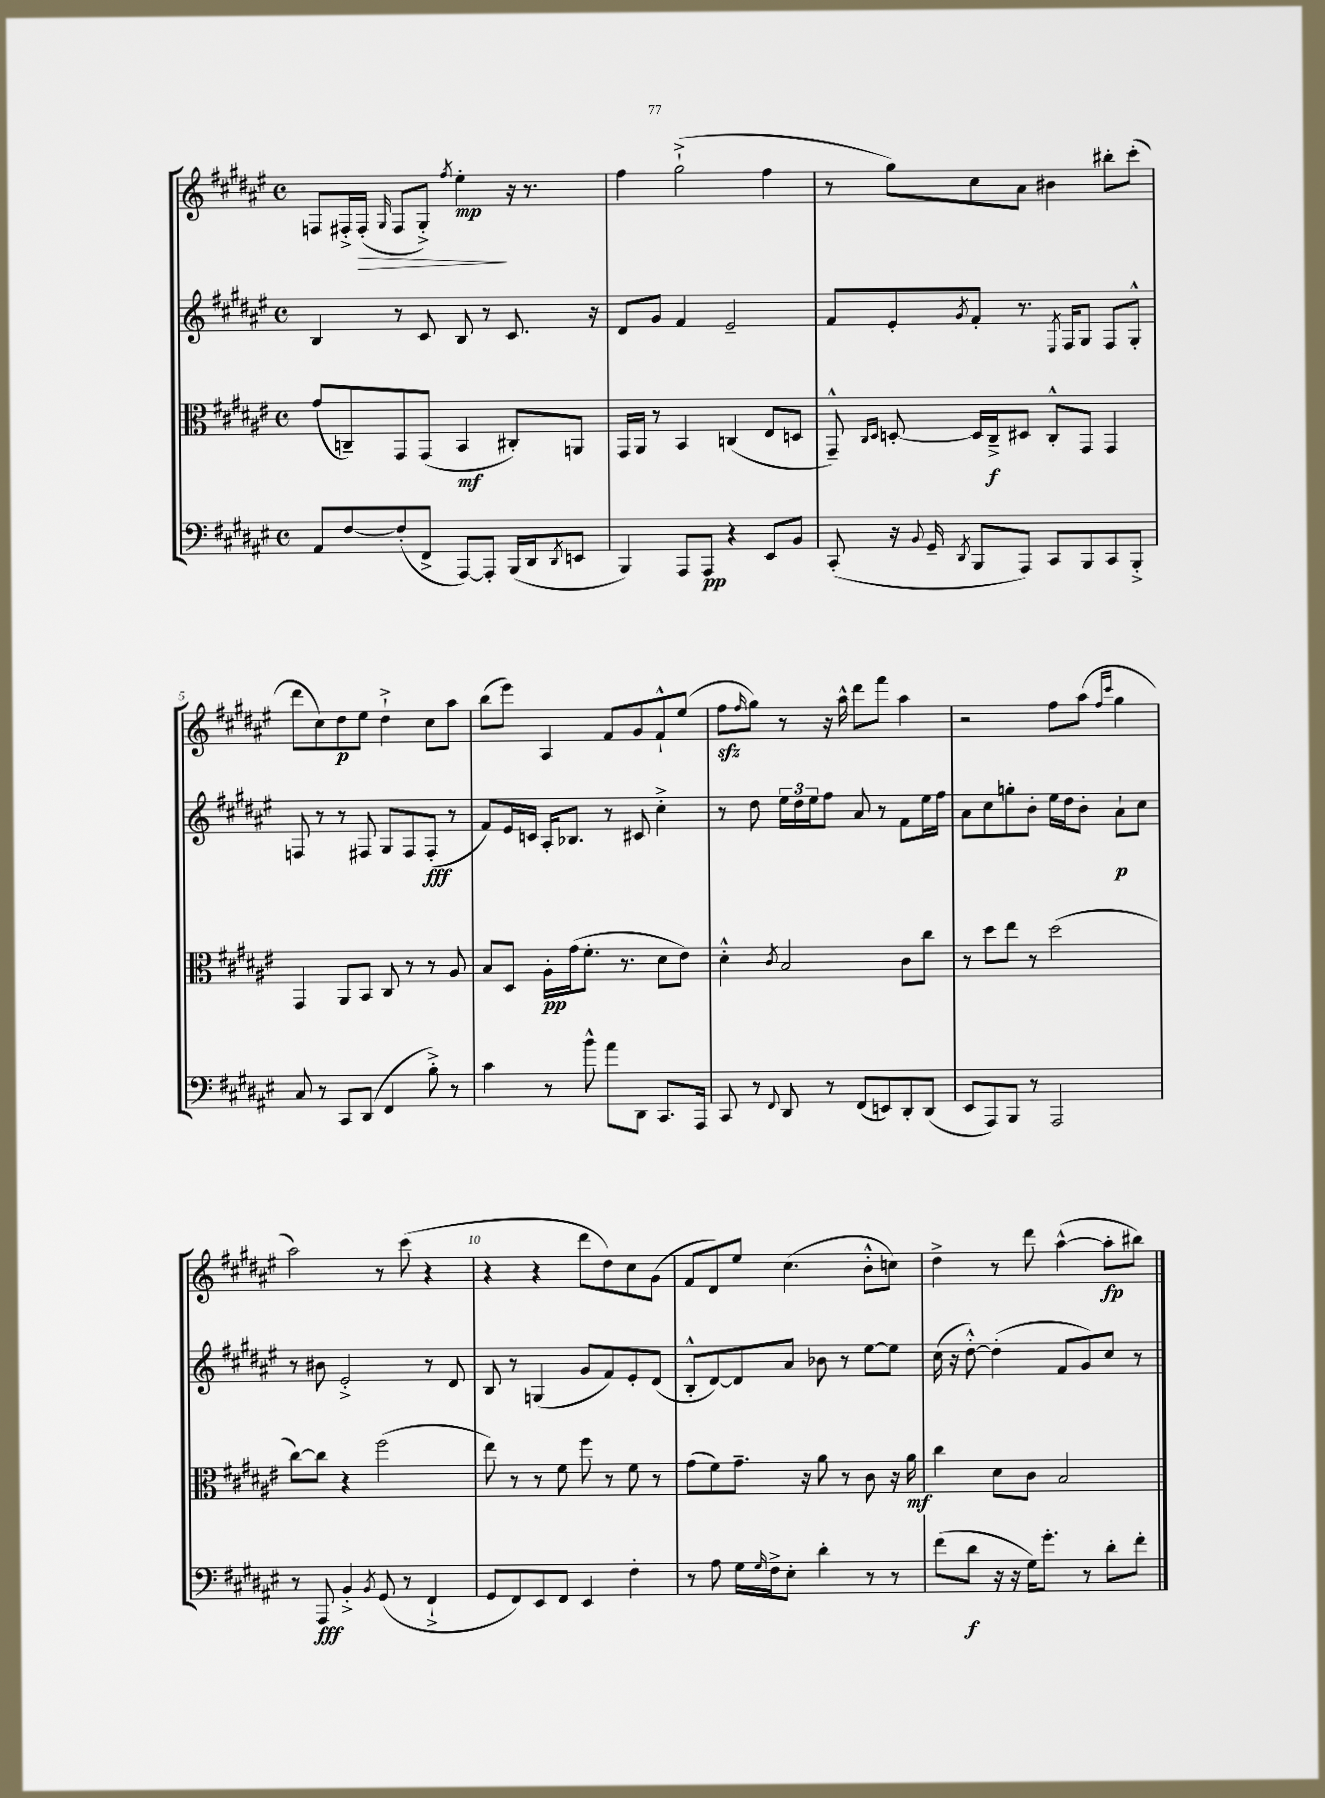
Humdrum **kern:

**kern	**dynam	**kern	**dynam	**kern	**dynam	**kern	**dynam
*part4	*part4	*part3	*part3	*part2	*part2	*part1	*part1
*staff4	*staff4	*staff3	*staff3	*staff2	*staff2	*staff1	*staff1
*clefF4	*	*clefC3	*	*clefG2	*	*clefG2	*
*k[f#c#g#d#a#e#]	*	*k[f#c#g#d#a#e#]	*	*k[f#c#g#d#a#e#]	*	*k[f#c#g#d#a#e#]	*
*M4/4	*	*M4/4	*	*M4/4	*	*M4/4	*
*met(c)	*	*met(c)	*	*met(c)	*	*met(c)	*
=2	=2	=2	=2	=2	=2	=2	=2
8AA#/L	.	(8g#/L	.	4B/	.	8Fn/L	.
[8F#/	.	8Cn~/)	.	.	.	16F#X'^/L	.
!	!	!	!	!	!	!	!LO:HP:b
.	.	.	.	.	.	(16F#'/JJ	>
.	.	.	.	.	.	16qqG#/	.
(8F#'/]	.	8GG#/	.	8r	.	8F#/L	.
8FF#^/J	.	(8GG#/J	.	8c#/	.	8G#'^/J)	.
.	.	.	.	.	.	8qff#/	.
[8AAA#/L)	.	4BB/	mf	8B/	.	4ee#'\	mp
8AAA#'/J]	.	.	.	8r	.	.	.
(16BBB/LL	.	8C#X'/L)	.	8.c#/	.	16r	]
16DD#/J	.	.	.	.	.	8.r	.
8qDD#/	.	.	.	.	.	.	.
8EEn/J	.	8AAn/J	.	.	.	.	.
.	.	.	.	16r	.	.	.
=3	=3	=3	=3	=3	=3	=3	=3
4BBB/)	.	16GG#/LL	.	8d#/L	.	4ff#\	.
.	.	16AA#/JJ	.	.	.	.	.
.	.	8r	.	8g#/J	.	.	.
8AAA#/L	.	4BB/	.	4f#/	.	(2gg#`^\	.
8AAA#/J	pp	.	.	.	.	.	.
4r	.	(4Cn/	.	2e#~/	.	.	.
8EE#/L	.	8E#/L	.	.	.	4ff#\	.
8BB/J	.	8Dn/J	.	.	.	.	.
=4	=4	=4	=4	=4	=4	=4	=4
(8CC#'/	.	8GG#~^^/)	.	8f#/L	.	8r	.
.	.	16qqC#/LL	.	.	.	.	.
.	.	16qqD#/JJ	.	.	.	.	.
16r	.	[8Dn'/	.	8e#'/	.	8gg#\L)	.
8qqBB/	.	.	.	.	.	.	.
16GG#~/	.	.	.	.	.	.	.
8qDD#/	.	.	.	8qg#/	.	.	.
8BBB/L	.	16D/LL]	.	8f#'/J	.	8cc#\	.
.	.	16C#~^/J	f	.	.	.	.
8AAA#/J)	.	8D#X/J	.	8.r	.	8a#\J	.
8CC#/L	.	8C#'^^/L	.	.	.	4b#X\	.
.	.	.	.	8qE#/	.	.	.
.	.	.	.	16F#/KL	.	.	.
8BBB/	.	8GG#/J	.	8G#/J	.	.	.
8CC#/	.	4GG#/	.	8F#/L	.	8bb#X'\L	.
8BBB'^/J	.	.	.	8G#'^^/J	.	(8ccc#'\J	.
!!LO:LB:g=z
=5	=5	=5	=5	=5	=5	=5	=5
8C#/	.	4GG#/	.	8Fn/	.	8ddd#\L	.
8r	.	.	.	8r	.	8cc#\)	.
8CC#/L	.	8AA#/L	.	8r	.	8dd#\	p
(8DD#/J	.	8BB/J	.	8F#X/	.	8ee#\J	.
4FF#/	.	8C#/	.	8G#/L	.	4dd#`^\	.
.	.	8r	.	8F#/	.	.	.
8B'^\)	.	8r	.	(8F#'/J	fff	8cc#\L	.
8r	.	8A#/	.	8r	.	8aa#\J	.
=6	=6	=6	=6	=6	=6	=6	=6
4c#\	.	8B/L	.	8f#/L)	.	(8bb\L	.
.	.	8D#/J	.	16e#/L	.	8eee#\J)	.
.	.	.	.	16cn/JJ	.	.	.
8r	.	16A#'\LL	pp	16A#'/KL	.	4A#/	.
.	.	(16g#\J	.	8.B-X/J	.	.	.
8b^^\	.	8.f#'\J	.	.	.	.	.
8a#\L	.	.	.	8r	.	8f#/L	.
.	.	8.r	.	.	.	.	.
8DD#\J	.	.	.	8c#X/	.	8g#/	.
8.CC#/L	.	8d#\L	.	4cc#'^\	.	8f#`^^/	.
.	.	8e#\J)	.	.	.	(8ee#/J	.
16AAA#/Jk	.	.	.	.	.	.	.
=7	=7	=7	=7	=7	=7	=7	=7
8CC#/	.	4d#'^^\	.	8r	.	8ff#zz\L	.
.	.	.	.	.	.	16qqff#/	.
8r	.	.	.	8dd#\	.	8gg#\J)	.
8qqFF#/	.	8qc#/	.	.	.	.	.
8DD#/	.	2B/	.	24ee#\LL	.	8r	.
.	.	.	.	24dd#\	.	.	.
.	.	.	.	24ee#\J	.	.	.
8r	.	.	.	8ff#\J	.	16r	.
.	.	.	.	.	.	16aa#^^\	.
(8FF#/L	.	.	.	8a#/	.	8ddd#\L	.
8EEn/)	.	.	.	8r	.	8fff#\J	.
8DD#'/	.	8c#\L	.	8f#\L	.	4aa#\	.
(8DD#/J	.	8cc#\J	.	16ee#\L	.	.	.
.	.	.	.	16ff#\JJ	.	.	.
=8	=8	=8	=8	=8	=8	=8	=8
8EE#/L	.	8r	.	8a#\L	.	2r	.
8AAA#/)	.	8dd#\L	.	8cc#\	.	.	.
8BBB/J	.	8ee#\J	.	8ggn'\	.	.	.
8r	.	8r	.	8b'\J	.	.	.
2AAA#/	.	(2dd#\	.	16ee#\LL	.	8ff#\L	.
.	.	.	.	16dd#\J	.	.	.
.	.	.	.	8b'\J	.	(8aa#\J	.
.	.	.	.	.	.	16qqff#/LL	.
.	.	.	.	.	.	16qqccc#/JJ	.
.	.	.	.	8a#`\L	p	4gg#\	.
.	.	.	.	8cc#\J	.	.	.
!!LO:LB:g=z
=9	=9	=9	=9	=9	=9	=9	=9
8r	.	[8cc#\L)	.	8r	.	2aa#\)	.
8AAA#/	fff	8cc#\J]	.	8b#X\	.	.	.
4BB'^/	.	4r	.	2e#'^/	.	.	.
8qBB/	.	.	.	.	.	.	.
(8GG#/	.	(2ff#\	.	.	.	8r	.
8r	.	.	.	.	.	(8ccc#\	.
4FF#`^/	.	.	.	8r	.	4r	.
.	.	.	.	8d#/	.	.	.
=10	=10	=10	=10	=10	=10	=10	=10
8GG#/L	.	8ee#\)	.	8B/	.	4r	.
8FF#/)	.	8r	.	8r	.	.	.
8EE#/	.	8r	.	(4Gn/	.	4r	.
8FF#/J	.	8f#\	.	.	.	.	.
4EE#/	.	8ff#\	.	8g#/L	.	8ddd#\L	.
.	.	8r	.	8f#/)	.	8dd#\)	.
4F#'\	.	8f#\	.	8e#'/	.	8cc#\	.
.	.	8r	.	(8d#/J	.	(8g#\J	.
=11	=11	=11	=11	=11	=11	=11	=11
8r	.	(8g#\L	.	8B'^^/L	.	8f#/L	.
8A#\	.	8f#\)	.	[8d#/)	.	8d#/)	.
16G#\LL	.	8.g#~\J	.	8d#/]	.	8ee#/J	.
16qqG#/	.	.	.	.	.	.	.
16F#^\J	.	.	.	.	.	.	.
8E#'\J	.	.	.	8a#/J	.	(4.cc#\	.
.	.	16r	.	.	.	.	.
4d#'\	.	8a#\	.	8b-X\	.	.	.
.	.	8r	.	8r	.	.	.
8r	.	8c#\	.	[8ee#\L	.	8b'^^\L	.
8r	.	16r	.	8ee#\J]	.	8ccn\J)	.
.	.	16a#\	mf	.	.	.	.
=12	=12	=12	=12	=12	=12	=12	=12
(8f#\L	.	4cc#\	.	(16cc#\	.	4dd#^\	.
.	.	.	.	16r	.	.	.
8d#\J	f	.	.	[8dd#'^^\)	.	.	.
16r	.	8d#\L	.	(4dd#'\]	.	8r	.
16r	.	.	.	.	.	.	.
16G#\KL)	.	8c#\J	.	.	.	8ddd#\	.
8.g#'\J	.	.	.	.	.	.	.
.	.	2B/	.	8f#/L	.	([4aa#^^\	.
8r	.	.	.	8g#/)	.	.	.
8d#'\L	.	.	.	8cc#/J	.	8aa#'\L]	fp
8f#'\J	.	.	.	8r	.	8bb#X\J)	.
==	==	==	==	==	==	==	==
*-	*-	*-	*-	*-	*-	*-	*-
